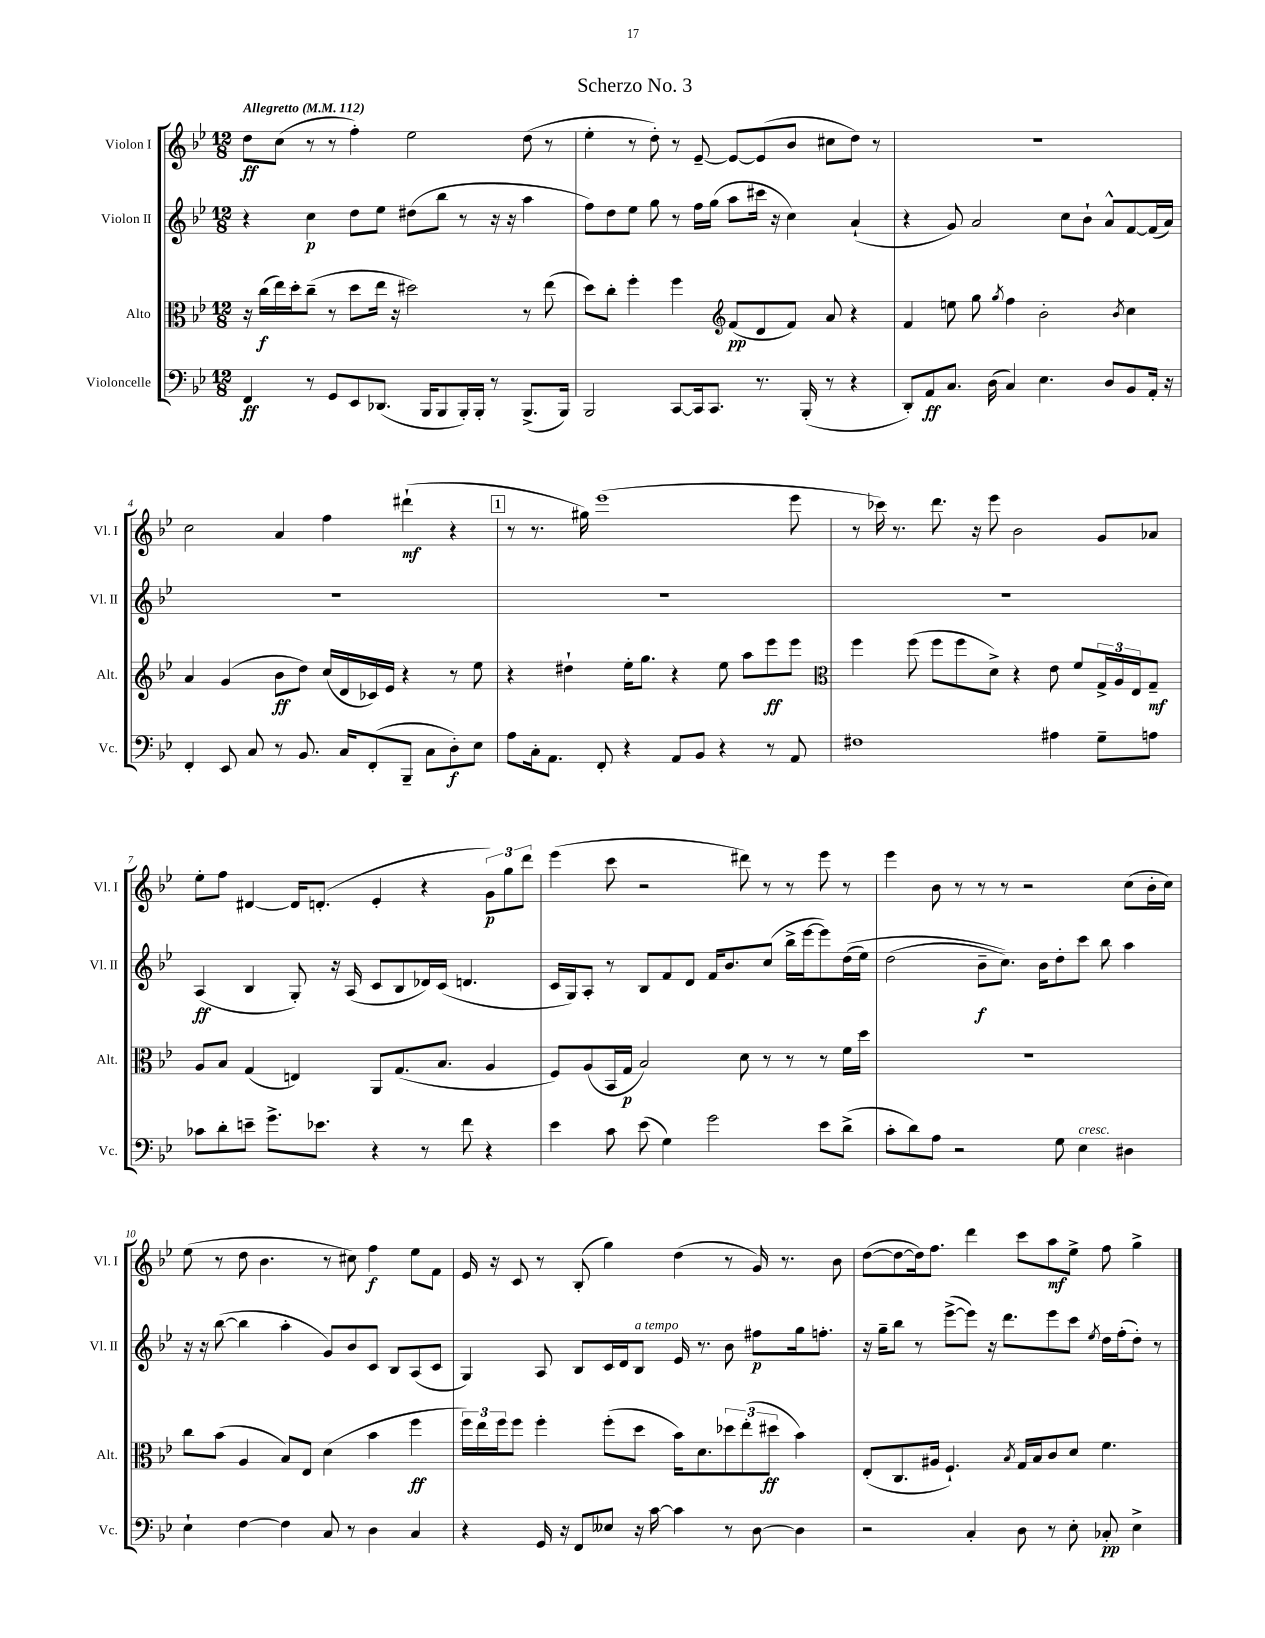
\header { title = "Scherzo No. 3" }
<<
\new StaffGroup <<
\new Staff = "s0" \with { instrumentName = "Violon I" shortInstrumentName = "Vl. I" } {
    \clef treble \key bes \major \numericTimeSignature \time 12/8 \tempo "Allegretto" 4 = 112
    d''8\ff c''8( r8 r8 f''4-.) ees''2 d''8( r8 |
    ees''4-. r8 d''8-.) r8 ees'8~-- ees'8~ ees'8( bes'8 cis''8 d''8) r8 |
    R1. |
    c''2 a'4 f''4 dis'''4-!\mf( r4 |
    \mark \markup { \box "1" } r8 r8. gis''16) ees'''1( ees'''8 |
    r8 ces'''16) r8. d'''8. r16 ees'''8 bes'2 g'8 aes'8 |
    ees''8-. f''8 dis'4~ dis'16 d'8.-.( ees'4-. r4 \tuplet 3/2 { g'8\p) g''8 d'''8 } |
    ees'''4( c'''8 r2 dis'''8) r8 r8 ees'''8 r8 |
    ees'''4 bes'8 r8 r8 r8 r2 c''8( bes'16-. c''16) |
    ees''8( r8 d''8 bes'4. r8 cis''8) f''4\f ees''8 f'8 |
    ees'16 r16 c'8 r8 bes8-.( g''4) d''4( r8 g'16) r8. bes'8 |
    d''8~( d''8~ d''16) f''8. d'''4 c'''8 a''8\mf ees''8-> f''8 g''4-> \bar "|." |
}
\new Staff = "s1" \with { instrumentName = "Violon II" shortInstrumentName = "Vl. II" } {
    \clef treble \key bes \major \numericTimeSignature \time 12/8
    r4 c''4\p d''8 ees''8 dis''8( bes''8 r8 r16 r16 a''4 |
    f''8) d''8 ees''8 g''8 r8 f''16 g''16( a''8 cis'''16 r16 c''4) a'4-!( |
    r4 g'8) a'2 c''8 bes'8-! a'8-^ f'8~ f'16( a'16) |
    R1. |
    \mark \markup { \box "1" } R1. |
    R1. |
    a4\ff( bes4 g8-.) r16 a16( c'8 bes8 des'16) c'16( d'4. |
    c'16 g16) a8-. r8 bes8 f'8 d'8 f'16 bes'8. c''8( bes''16-> ees'''16~ ees'''8) d''16(\( ees''16) |
    d''2( bes'8--\f c''8.)\) bes'16 d''8-. c'''8 bes''8 a''4 |
    r16 r16 bes''8~( bes''4 a''4-. g'8) bes'8 c'8 bes8 a8( c'8 |
    g4) a8 bes8 c'16 d'16 bes8^\markup { \italic "a tempo" } ees'16 r8. bes'8 fis''8\p g''16 f''8.-. |
    r16 g''16-- bes''8 r8 ees'''8~->( ees'''8) r16 d'''8. ees'''8 c'''8 \acciaccatura { ees''8 } d''16 f''16-.( d''8-.) r8 \bar "|." |
}
\new Staff = "s2" \with { instrumentName = "Alto" shortInstrumentName = "Alt." } {
    \clef alto \key bes \major \numericTimeSignature \time 12/8
    r16 c''16\f( ees''16) d''16-. c''8--( r8 d''8 ees''16 r16 dis''2) r8 ees''8( |
    d''8) c''8-. f''4-. f''4 \clef treble f'8\pp( d'8 f'8) a'8 r4 |
    f'4 e''8 g''8 \acciaccatura { g''8 } f''4 bes'2-. \acciaccatura { bes'8 } c''4 |
    a'4 g'4( bes'8\ff d''8) c''16( d'16 ces'16) ees'16 r4 r8 ees''8 |
    \mark \markup { \box "1" } r4 dis''4-! ees''16-. g''8. r4 ees''8 a''8 ees'''8\ff ees'''8 |
    \clef alto f''4 f''8( f''8 f''8 d'8->) r4 ees'8 f'8 \tuplet 3/2 { g16-> a16 ees16 } g8--\mf |
    a8 bes8 g4( e4) a,8 g8.( bes8. a4 |
    f8) a8( bes,16 g16\p bes2) d'8 r8 r8 r8 f'16 d''16 |
    R1. |
    c''8 bes'8( a4 bes8) ees8 d'4( bes'4 f''4\ff |
    \tuplet 3/2 { f''16) ees''16 f''16 } f''8 f''4-. f''8-.( d''8 bes'16) d'8. \tuplet 3/2 { des''8 ees''8-.( dis''8\ff } bes'4) |
    ees8-.( c8. ais16 f4.-!) \acciaccatura { bes8 } g16 bes16 c'8 d'8 f'4. \bar "|." |
}
\new Staff = "s3" \with { instrumentName = "Violoncelle" shortInstrumentName = "Vc." } {
    \clef bass \key bes \major \numericTimeSignature \time 12/8
    f,4\ff r8 g,8 ees,8 des,8.( bes,,16 bes,,8 bes,,16-.) bes,,16-. r8 bes,,8.->( bes,,16) |
    bes,,2 c,8~ c,16 c,8. r8. bes,,16-.( r8 r4 |
    d,8-.) a,8\ff c8. d16( c4) ees4. d8 bes,8 a,16-. r16 |
    f,4-. ees,8 c8 r8 bes,8. c16 f,8-.( bes,,8-- c8 d8-.\f) ees8 |
    \mark \markup { \box "1" } a8 c16-. a,8. f,8-. r4 a,8 bes,8 r4 r8 a,8 |
    fis1 ais4 g8-- a8 |
    ces'8 d'8-. e'8-- g'8.-> ees'8. r4 r8 f'8 r4 |
    ees'4 c'8 ees'8( g4) g'2 ees'8 d'8->( |
    c'8-. d'8) a8 r2 g8 ees4^\markup { \italic "cresc." } dis4 |
    ees4-! f4~ f4 c8 r8 d4 c4 |
    r4 g,16 r16 f,8 eeses8 r16 c'16~ c'4 r8 d8~ d4 |
    r2 c4-. d8 r8 ees8-. ces8-.\pp ees4-> \bar "|." |
}
>>
>>
